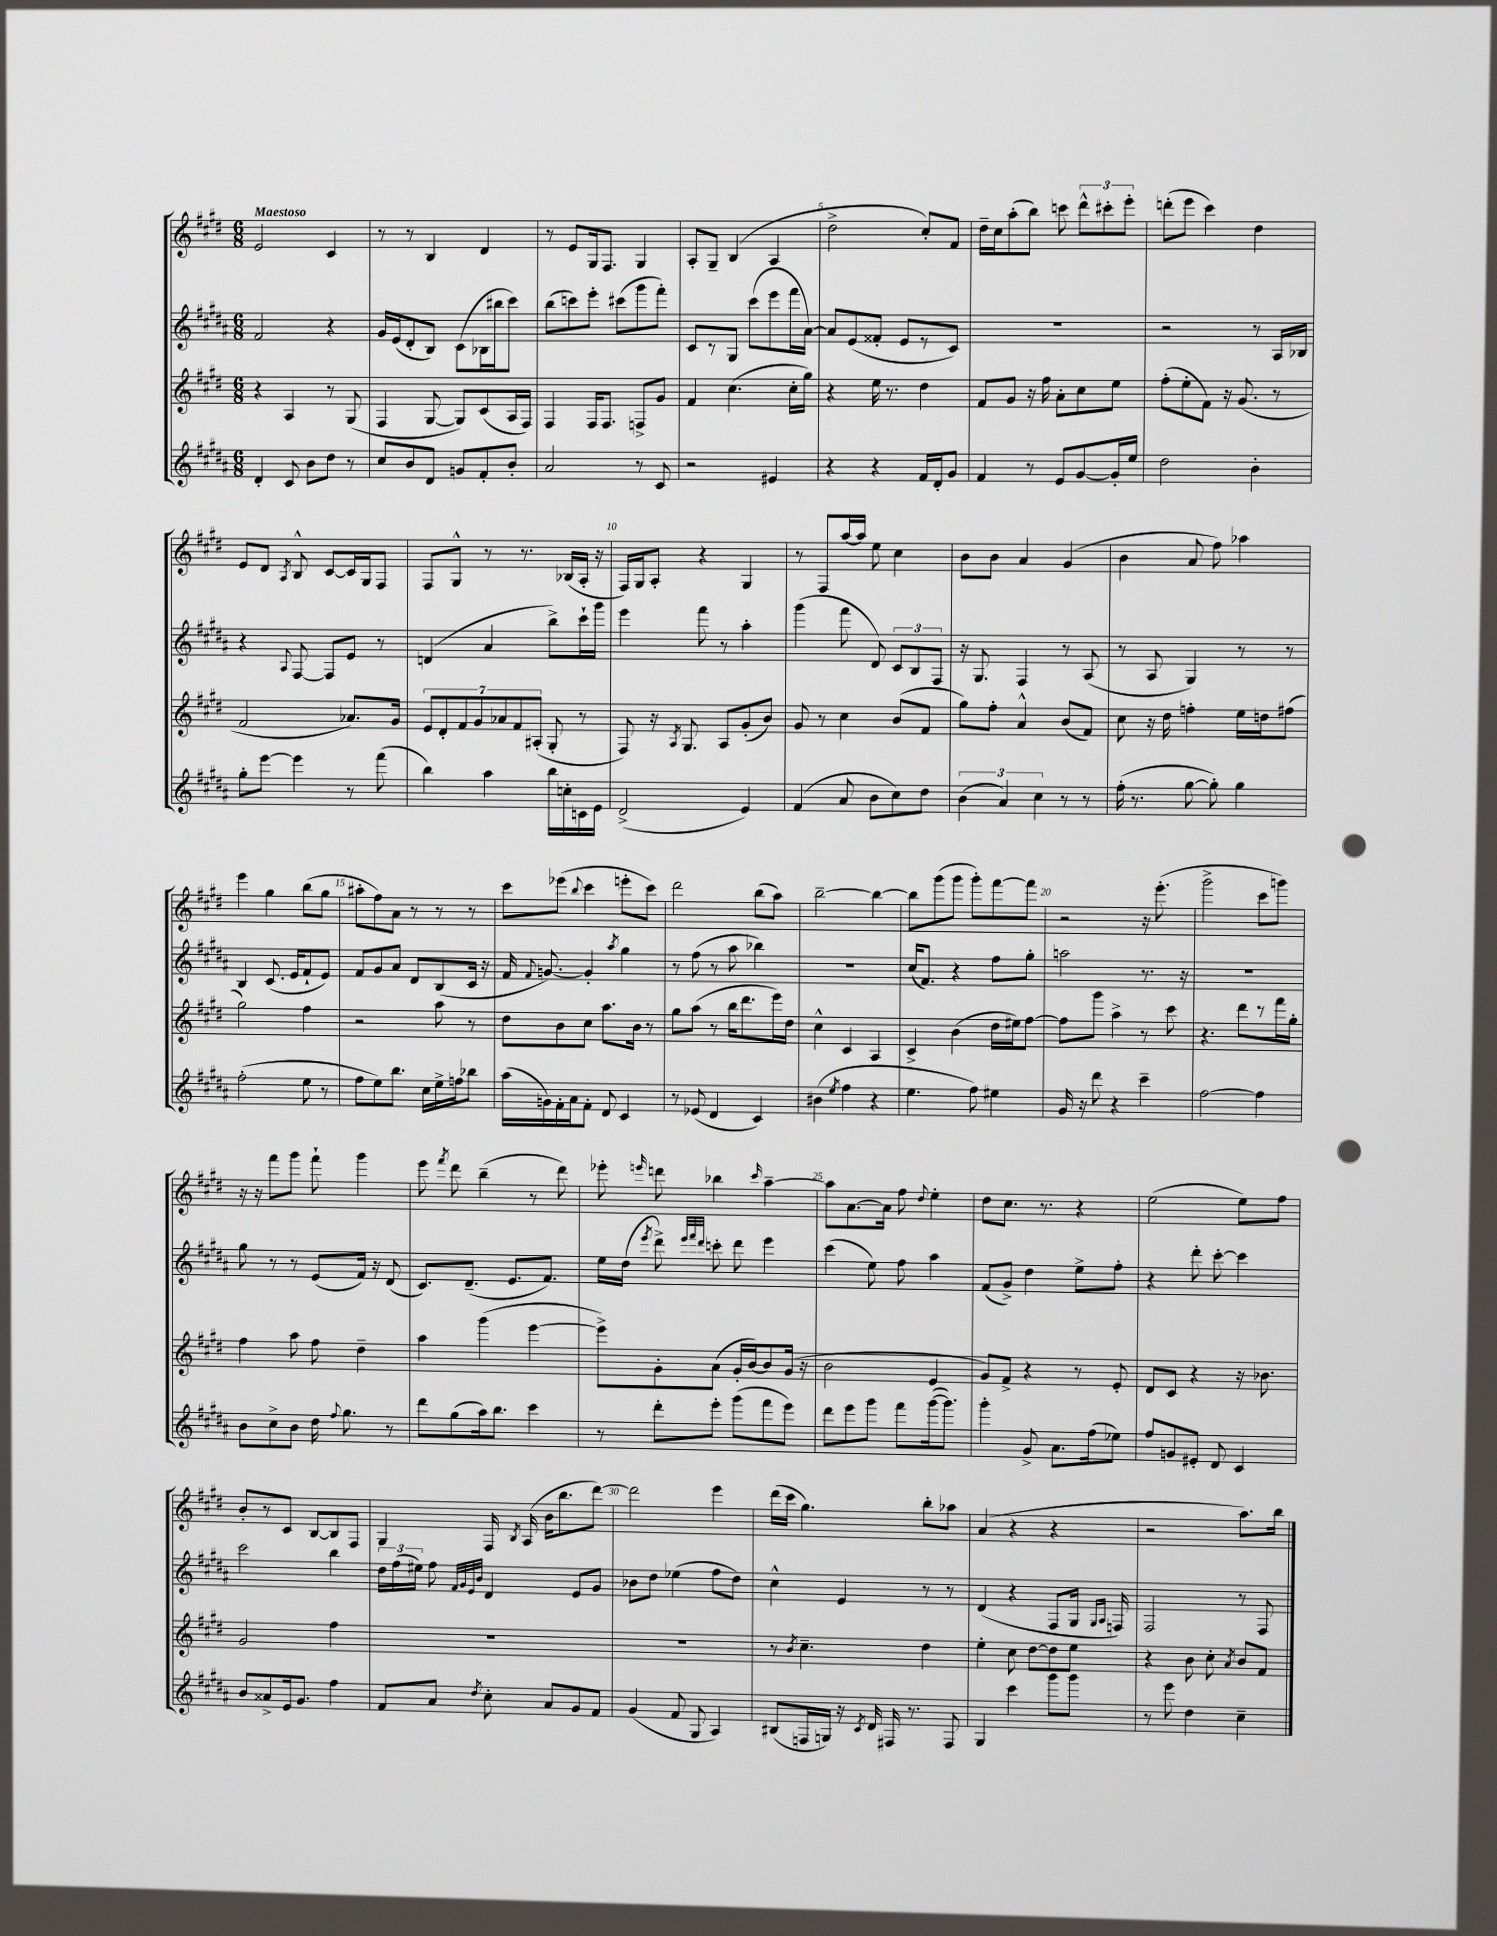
<<
\new StaffGroup <<
\new Staff = "s0" {
    \clef treble \key e \major \numericTimeSignature \time 6/8 \tempo "Maestoso"
    \autoBeamOff e'2 cis'4 |
    r8 r8 b4 dis'4 |
    r8 e'8[ gis16 fis8.] gis4 |
    a8[-. gis8]-- b4( a4 |
    dis''2-> cis''8[-.) fis'8] |
    dis''16[-- cis''16 a''8-.( b''8]) c'''8 \tuplet 3/2 { dis'''8[-^ cis'''8-. e'''8]-. } |
    d'''8[-.( e'''8] cis'''4) dis''4 |
    e'8[ dis'8] \acciaccatura { a8 } b8-^ cis'8[~ cis'16 gis16 fis8] |
    fis8[ gis8]-^ r8 r8. bes16[( a16]-. r16 |
    fis16[) gis16 a8]-. r4 gis4 |
    r8 fis8[ a''16~ a''16] e''8 cis''4 |
    b'8[ b'8] a'4 gis'4( |
    b'4 a'8 fis''8) aes''4 |
    e'''4 gis''4 b''8[( gis''8] |
    ais''8[-. fis''8) a'8] r8 r8 r8 |
    cis'''8[ ees'''8]( \appoggiatura { b''8 } cis'''4 e'''8[-. cis'''8]) |
    dis'''2 b''8[( a''8]) |
    b''2~-- b''4~ |
    b''8[ gis'''8( gis'''8] gis'''8[-.) fis'''8~ fis'''8] |
    r2 r16 e'''8.-.( |
    gis'''2-> cis'''8[ g'''8]) |
    r16 r16 fis'''8[ gis'''8] fis'''8-! gis'''4 |
    e'''8 \acciaccatura { fis'''8 } dis'''8 b''4--( r8 dis'''8) |
    ees'''8-. \grace { e'''16 } d'''8 bes''4 \grace { cis'''16 } a''4~-- |
    a''8[ a'8.~ a'16] fis''8 \appoggiatura { dis''8 } e''4-. |
    dis''8[ cis''8.] r8. r4 |
    e''2( e''8[) fis''8] |
    b'8[-. r8 cis'8] b8[~ b8 fis8] |
    gis4 fis16 \acciaccatura { b8 } a16( b'16[ b''8. dis'''8]~) |
    dis'''2 e'''4 |
    dis'''16[( cis'''16] gis''4.) b''8[-. aes''8] |
    a'4( r4 r4 |
    r2 a''8.[) b''16] \bar "|." |
}
\new Staff = "s1" {
    \clef treble \key b \major \numericTimeSignature \time 6/8
    \autoBeamOff fis'2 r4 |
    gis'16[ e'16( dis'8-. b8]) cis'8[( bes16 bis''16 cis'''8]) |
    b''8[( c'''8) e'''8]-. cis'''8[( gis'''8 fis'''8]-.) |
    cis'8[ r8 gis8] cis'''8[( e'''8 fis'''16 ais'16]~) |
    ais'8[ e'8( fisis'8]-. e'8[ r8 cis'8]) |
    R2. |
    r2 r8 ais16[ bes16] |
    r4 \appoggiatura { ais8 } fis8~ fis8[ e'8] r8 |
    d'4( ais'4 b''8[->) cis'''16-! gis'''16] |
    e'''4 fis'''8 r8 ais''4-. |
    gis'''4( fis'''8 dis'8) \tuplet 3/2 { cis'8[ b8 fis8] } |
    r16 gis8. fis4 r8 ais8( |
    r8 ais8 gis4) r8 r8 |
    b4 cis'8.( e'16[ fis'8-! e'8]) |
    fis'8[ gis'8 ais'8] dis'8[ b8( cis'16] r16 |
    fis'16 \appoggiatura { fis'8 } g'8.~) g'4-. \acciaccatura { ais''8 } gis''4 |
    r8 fis''8( r8 ais''8 bes''4) |
    R2. |
    cis''16[( fis'8.]) r4 fis''8[ gis''8]-. |
    a''2 r8. r16 |
    R2. |
    gis''8 r8 r8 e'8[( fis'16]) r16 dis'8( |
    cis'8.[) dis'8.]--( e'8.[ fis'8.]) |
    e''16[ dis''16]( \acciaccatura { e'''8 } dis'''8->) \grace { e'''32[ fis'''32 dis'''32] } c'''8-. dis'''8 e'''4 |
    cis'''4( e''8) fis''8 ais''4 |
    fis'8[( gis'8]->) dis''4 e''8[-> fis''8]-. |
    r4 dis'''8-. cis'''8~-. cis'''4 |
    cis'''2 b''4 |
    \tuplet 3/2 { dis''16[ fis''16( eis''16]) } fis''8 \grace { fis'32[ gis'32 e'32 b'32] } dis'4 e'8[ gis'8] |
    bes'8[ dis''8] ees''4( fis''8[ dis''8]) |
    cis''4-^ e'4 r8 r8 |
    dis'4( r4 fis8[ gis16] \grace { gis16[ ais16] } f16) |
    fis2 r8 fis8 \bar "|." |
}
\new Staff = "s2" {
    \clef treble \key e \major \numericTimeSignature \time 6/8
    \autoBeamOff r4 a4 r8 gis8( |
    fis4 gis8~ gis8[) cis'8( a16 fis16]) |
    fis4 fis16[ fis8.] f8[-> gis'8] |
    fis'4 cis''4.( cis''16[-. gis''16]) |
    r4 e''16 r8. dis''4 |
    fis'8[ gis'8] r16 fis''16 a'8[-. cis''8 e''8] |
    fis''8[-.( e''8-. fis'8]) r16 gis'8.( r8 |
    fis'2 aes'8.[) gis'16] |
    \tuplet 7/4 { e'8[ dis'8-. fis'8 gis'8 aes'8 fis'8 ais8]-.( } gis8-. r8 |
    fis8) r16 \acciaccatura { a8 } gis8. a8[ gis'8-.( b'8]) |
    gis'8 r8 cis''4 b'8[( fis'8] |
    gis''8[) fis''8]-. a'4-^ b'8[( fis'8]) |
    cis''8 r16 dis''16 f''4-. e''16[ d''16 fis''8]( |
    gis''2) fis''4 |
    r2 a''8 r8 |
    dis''8[ b'8 cis''8] a''8.[ b'16] r8 |
    gis''8[ a''8]( r8 b''16[ dis'''8. e'''16) dis''16] |
    cis''4-^ cis'4 a4 |
    cis'4-> b'4( dis''16[ eis''16) fis''8]~ |
    fis''8[ gis'''8] a''4-> r8 cis'''8 |
    r4. dis'''8[ r8 fis'''16 gis''16]-. |
    fis''4 a''8 fis''8 dis''4-- |
    a''4 gis'''4( e'''4~ |
    e'''8[->) gis'8-. a'8]( gis'16[-. b'16~) b'8 gis'16]( r16 |
    b'2 e'4 |
    gis'8[) fis'8]-> r4 r8 e'8-. |
    dis'8[ cis'8] r4 r16 bes'8. |
    gis'2 fis''4 |
    R2. |
    R2. |
    r8 \acciaccatura { b'8 } cis''4.-- dis''4 |
    e''4-. cis''8 dis''8[~ dis''8 e''8] |
    r4 b'8 cis''8-. \acciaccatura { a'8 } b'8[ fis'8] \bar "|." |
}
\new Staff = "s3" {
    \clef treble \key b \major \numericTimeSignature \time 6/8
    \autoBeamOff dis'4-. cis'8 b'8[ dis''8] r8 |
    cis''8[ b'8 dis'8] g'8[ fis'8-. b'8]-. |
    ais'2 r8 cis'8 |
    r2 eis'4 |
    r4 r4 fis'16[ dis'16-. gis'8] |
    fis'4 r8 e'8[ gis'8~ gis'16-. e''16] |
    dis''2 b'4-. |
    gis''8[-. e'''8]~ e'''4 r8 fis'''8( |
    b''4) ais''4 b''16[ c''16-. c'16 e'16] |
    dis'2->( e'4) |
    fis'4( ais'8 b'8[ cis''8) dis''8] |
    \tuplet 3/2 { b'4( ais'4) cis''4 } r8 r8 |
    fis''16-.( r8. gis''8~ gis''8-.) gis''4 |
    fis''2-.( e''8 r8 |
    fis''8[ e''8) b''8.] cis''16[ e''16-> f''16 bes''8] |
    ais''16[( g'16) fis'16-. ais'16 fis'8]-. dis'8 cis'4 |
    r8 ees'8( dis'4 cis'4) |
    bis'4( \acciaccatura { e''8 } fis''4 r4 |
    e''4. fis''8) eis''4 |
    gis'16 r16 dis'''8 r4 cis'''4-- |
    fis''2~ fis''4 |
    b'8[ cis''8-> b'8] dis''16 \appoggiatura { fis''8 } gis''8. r8 |
    dis'''8[ gis''8( ais''16) b''8.] cis'''4 |
    r8 dis'''8[-. e'''8]-. gis'''8[( fis'''8 e'''8]) |
    dis'''8[ e'''8 gis'''8] fis'''8[ gis'''16~( gis'''8.]) |
    gis'''4-. gis'8-> ais'8.[ fis''16( ees''8]) |
    fis''8[ g'8 eis'8]-. dis'8 cis'4 |
    b'8[ aisis'8-> e'16 gis'8.] fis''4 |
    fis'8[ ais'8] \acciaccatura { dis''8 } cis''8-. ais'8[ gis'8 fis'8] |
    gis'4( fis'8 gis8 ais4) |
    bis8[( f16 g16]) r16 \acciaccatura { cis'8 } dis'16 fis16 r8. fis8 |
    gis4 cis'''4 gis'''8[ gis'''8] |
    r8 e'''8 dis''4 cis''4-- \bar "|." |
}
>>
>>
\layout { \context { \Score \override BarNumber.break-visibility = ##(#f #t #t) barNumberVisibility = #(every-nth-bar-number-visible 5) } }
